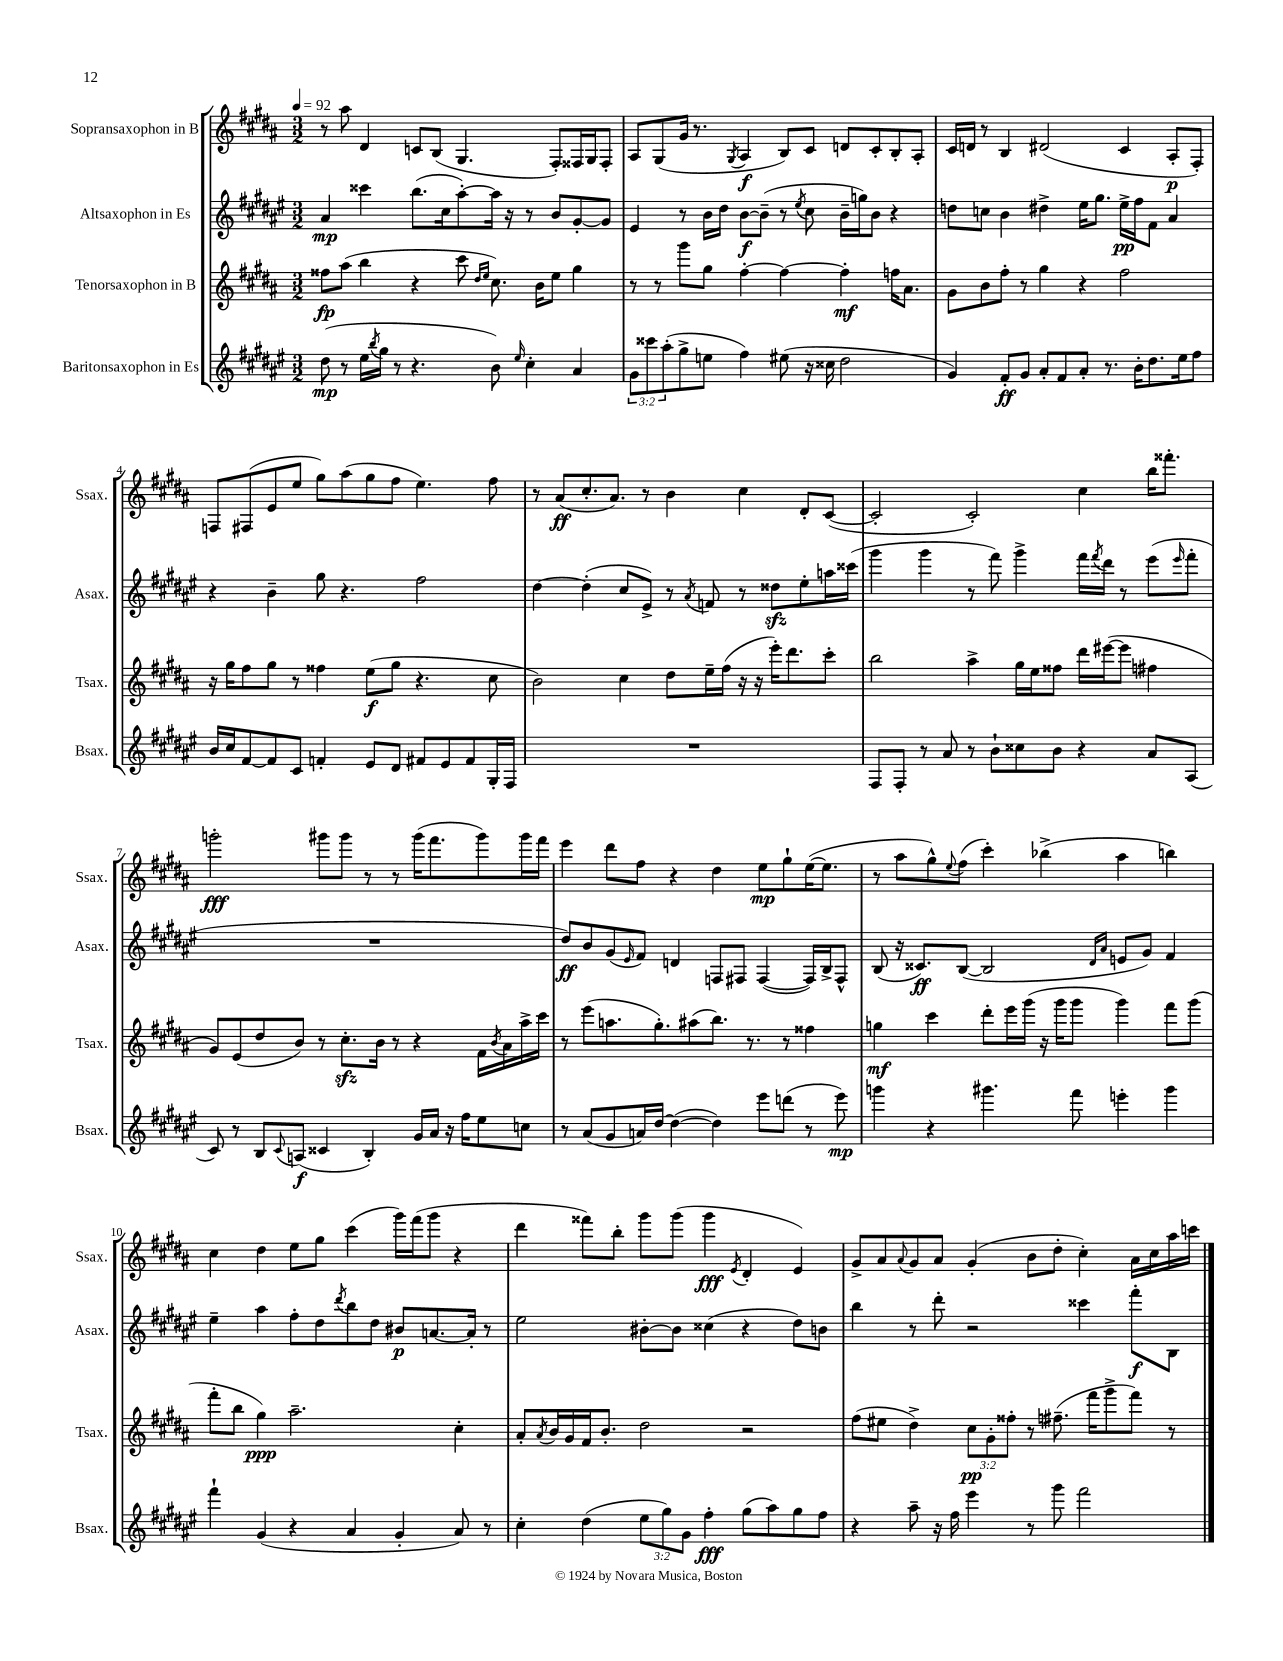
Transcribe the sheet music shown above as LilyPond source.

<<
\new StaffGroup <<
\new Staff = "s0" \with { instrumentName = "Sopransaxophon in B" shortInstrumentName = "Ssax." } {
    \clef treble \key b \major \numericTimeSignature \time 3/2 \tempo 4 = 92
    r8 ais''8 dis'4 c'8 b8( gis4. fis8-.) fisis16 gis16 fisis8-. |
    ais8 gis8( gis'16 r8. \acciaccatura { gis8 } ais4\f b8) cis'8 d'8 cis'8-. b8-. ais8-. |
    cis'16 d'16 r8 b4 dis'2( cis'4 ais8-.\p fis8-.) |
    f8 fis8( e'8 e''8 gis''8) ais''8( gis''8 fis''8 e''4.) fis''8 |
    r8 ais'8\ff( cis''8.-. ais'8.) r8 b'4 cis''4 dis'8-. cis'8~( |
    cis'2-. cis'2-.) cis''4 b''16 fisis'''8.-. |
    g'''2-.\fff gis'''8 gis'''8 r8 r8 gis'''16( fis'''8. gis'''8) gis'''16 fis'''16 |
    e'''4 dis'''8 fis''8 r4 dis''4 e''8\mp gis''8-! e''16~( e''8. |
    r8 ais''8 gis''8-^) \appoggiatura { e''8 } fis''8( cis'''4-.) bes''4->( ais''4 b''4) |
    cis''4 dis''4 e''8 gis''8 cis'''4( gis'''16) fis'''16( gis'''8 r4 |
    dis'''4 fisis'''8) b''8-. gis'''8 gis'''8( gis'''4\fff \acciaccatura { e'8 } dis'4-. e'4) |
    gis'8-> ais'8 \appoggiatura { ais'8 } gis'8 ais'8 gis'4-.( b'8 dis''8-. cis''4-.) ais'16 cis''16 ais''16 c'''16 \bar "|." |
}
\new Staff = "s1" \with { instrumentName = "Altsaxophon in Es" shortInstrumentName = "Asax." } {
    \clef treble \key fis \major \numericTimeSignature \time 3/2
    ais'4\mp cisis'''4 b''8.( cis''16 ais''8~-.) ais''16 r16 r8 b'8 gis'8~-. gis'8 |
    eis'4 r8 b'16 dis''16 b'8~\f b'8--( r8 \acciaccatura { eis''8 } cis''8 b'16-- g''16) b'8 r4 |
    d''8 c''8 b'4 dis''4-> eis''16 gis''8. eis''16->\pp fis''16 fis'8 ais'4 |
    r4 b'4-- gis''8 r4. fis''2 |
    dis''4~ dis''4-.( cis''8 eis'8->) r8 \acciaccatura { ais'8 } f'8 r8 disis''8\sfz eis''8-. a''16 cisis'''16( |
    gis'''4 gis'''4 r8 fis'''8) gis'''4-> fis'''16 \acciaccatura { fis'''8 } dis'''16 r8 eis'''8( \grace { eis'''16 } fis'''8-. |
    R1. |
    dis''8\ff) b'8 gis'8( \grace { eis'16 } fis'8) d'4 f8 fis8 fis4~( fis16) b16-> fis8-^ |
    b8( r16 cisis'8.\ff) b8~( b2 \grace { dis'16 ais'16 } e'8 gis'8) fis'4 |
    eis''4-- ais''4 fis''8-. dis''8 \acciaccatura { dis'''8 } b''8 dis''8 bis'8\p a'8.~ a'16-. r8 |
    eis''2 bis'8~-. bis'8 cisis''4( r4 dis''8) b'8 |
    b''4 r8 dis'''8-. r2 cisis'''4 fis'''8-.\f b8 \bar "|." |
}
\new Staff = "s2" \with { instrumentName = "Tenorsaxophon in B" shortInstrumentName = "Tsax." } {
    \clef treble \key b \major \numericTimeSignature \time 3/2 \override Staff.TupletNumber.text = #tuplet-number::calc-fraction-text
    fisis''8\fp ais''8( b''4 r4 cis'''8 \grace { dis''16 e''16 } cis''8.) b'16 e''8 gis''4 |
    r8 r8 gis'''8 gis''8 fis''4~-. fis''4~ fis''4-.\mf f''16 ais'8. |
    gis'8 b'8 fis''8-. r8 gis''4 r4 fis''2 |
    r16 gis''16 fis''8 gis''8 r8 fisis''4 e''8\f( gis''8 r4. cis''8 |
    b'2) cis''4 dis''8 e''16-- fis''16( r16 r16 e'''16-.) dis'''8. cis'''8-. |
    b''2 ais''4-> gis''16 e''16 fisis''8 dis'''16 eis'''16~( eis'''8 fis''4 |
    gis'8) e'8( dis''8 b'8) r8 cis''8.-.\sfz b'16 r8 r4 fis'16 \acciaccatura { b'8 } ais'16 ais''16-> cis'''16 |
    r8 e'''8( a''8. gis''8.-.) ais''8( b''8.) r8. r8 fisis''4 |
    g''4\mf cis'''4 dis'''8-. e'''16 gis'''16( r16 gis'''16 gis'''8 gis'''4) fis'''8 gis'''8( |
    fis'''8-. b''8 gis''4\ppp) ais''2.-- cis''4-. |
    ais'8-. \acciaccatura { ais'8 } b'16 gis'16 fis'16 b'8.-. dis''2 r2 |
    fis''8( eis''8 dis''4->) \tuplet 3/2 { cis''8\pp gis'8-. fisis''8-. } r8 fis''8.--( fis'''16 gis'''8-> fis'''8) r8 \bar "|." |
}
\new Staff = "s3" \with { instrumentName = "Baritonsaxophon in Es" shortInstrumentName = "Bsax." } {
    \clef treble \key fis \major \numericTimeSignature \time 3/2 \override Staff.TupletNumber.text = #tuplet-number::calc-fraction-text
    dis''8\mp( r8 eis''16 \acciaccatura { b''8 } gis''16 r8 r4. b'8) \grace { eis''16 } cis''4-. ais'4 |
    \tuplet 3/2 { gis'8 cisis'''8 ais''8-.( } gis''8-> e''8 fis''4) eis''8( r16 cisis''16 dis''2 |
    gis'4) fis'8-.\ff gis'8 ais'8-. fis'8 ais'8-. r8. b'16-. dis''8. eis''16 fis''8 |
    b'16 cis''16 fis'8~ fis'8 cis'8 f'4-. eis'8 dis'8 fis'8 eis'8 fis'8 gis16-. fis16 |
    R1. |
    fis8 fis8-. r8 ais'8 r8 b'8-! cisis''8 b'8 r4 ais'8 ais8( |
    cis'8) r8 b8 \appoggiatura { cis'8 } a8\f( cisis'4 b4-.) gis'16 ais'16 r16 fis''16 eis''8 c''8 |
    r8 ais'8( gis'8 a'16) dis''16~ dis''4~( dis''4) eis'''8 d'''8( r8 eis'''8\mp) |
    g'''4 r4 gis'''4. fis'''8 e'''4-. gis'''4 |
    fis'''4-! gis'4( r4 ais'4 gis'4-. ais'8) r8 |
    cis''4-. dis''4( \tuplet 3/2 { eis''8 gis''8) gis'8 } fis''4-.\fff gis''8( ais''8) gis''8 fis''8 |
    r4 ais''8-- r16 fis''16 eis'''4 r8 gis'''8 fis'''2 \bar "|." |
}
>>
>>
